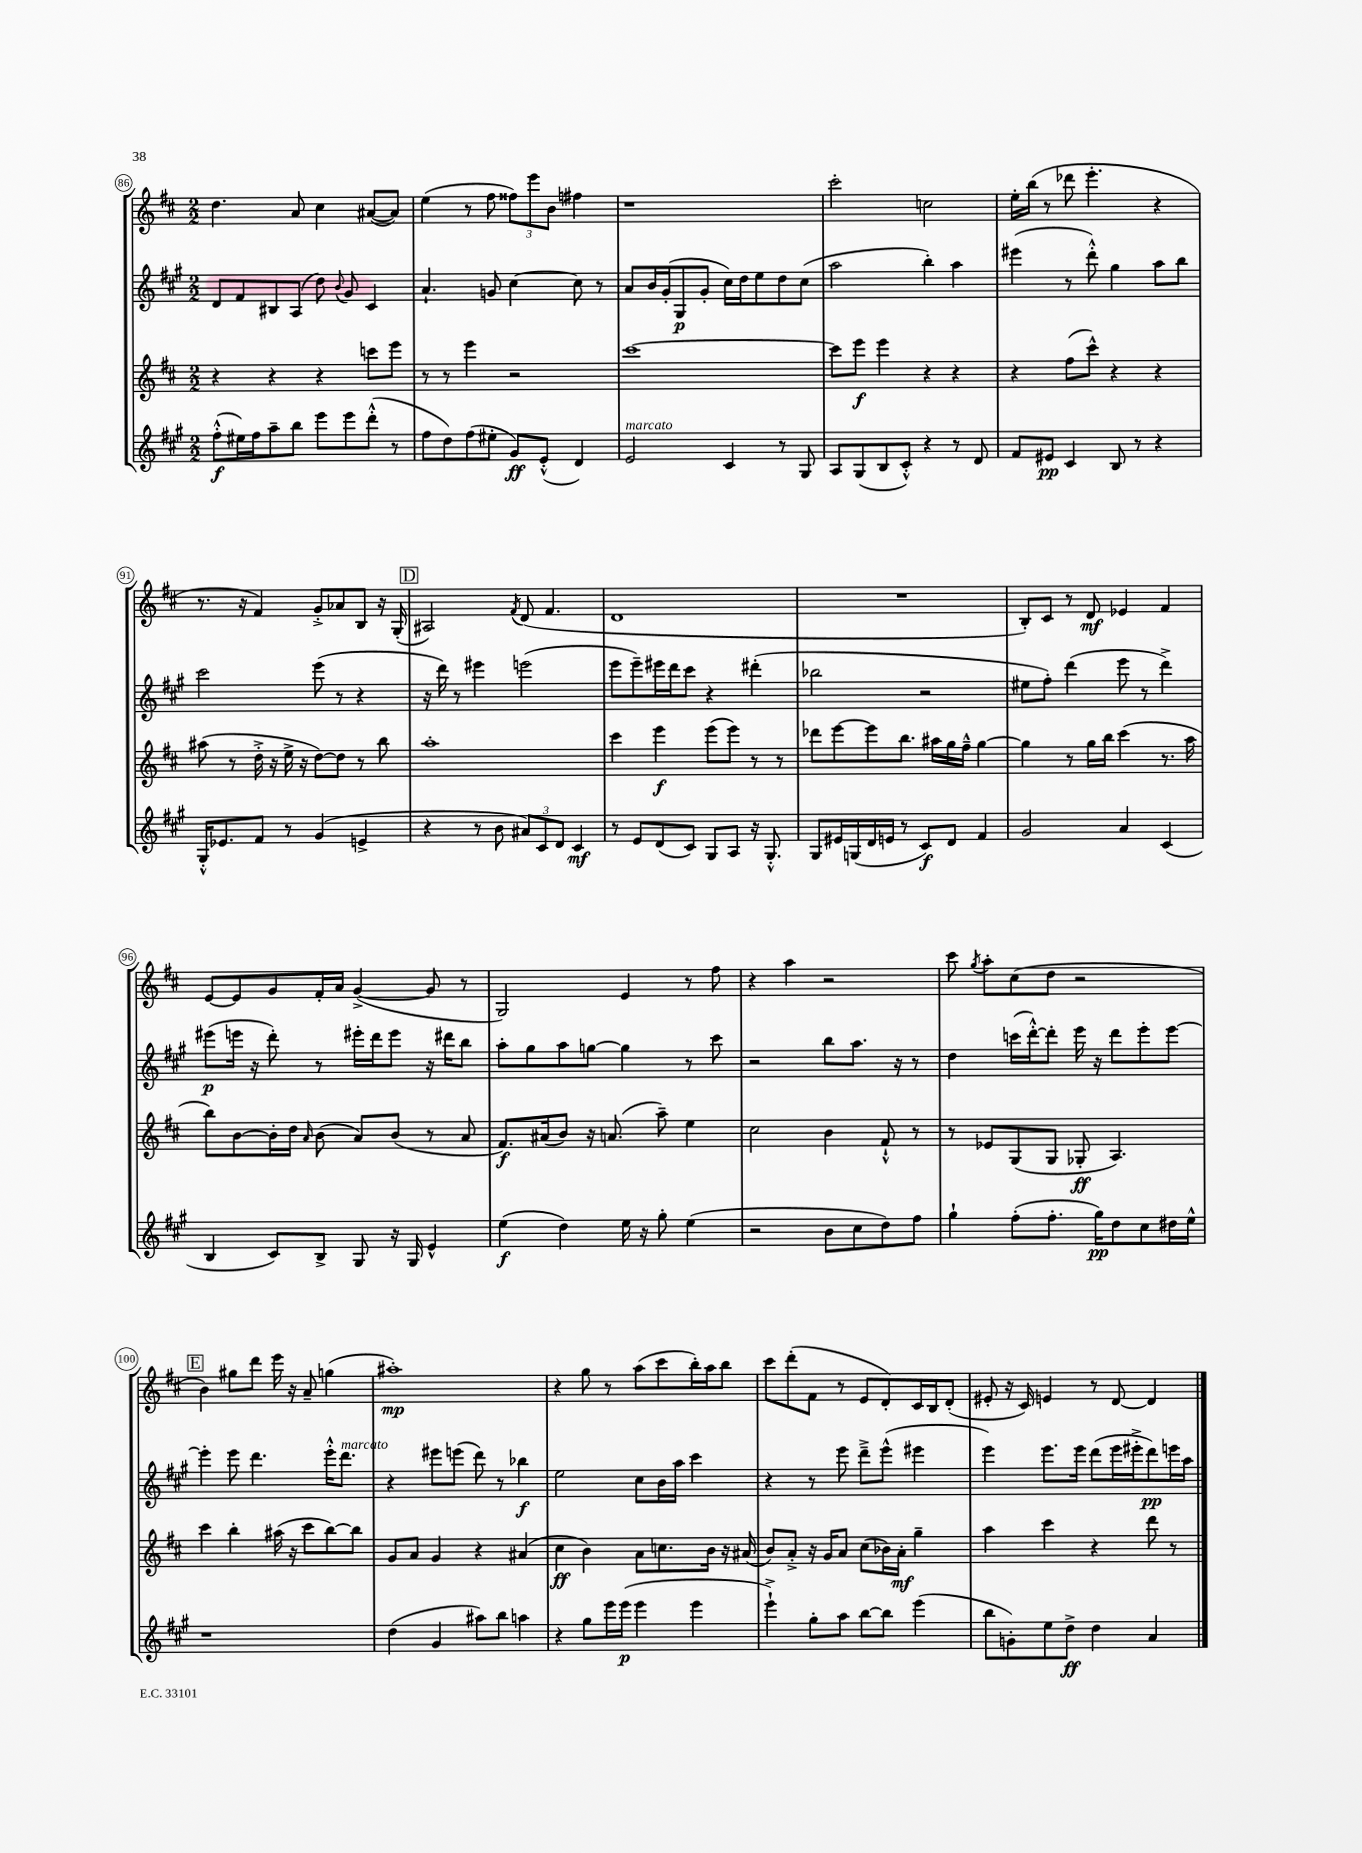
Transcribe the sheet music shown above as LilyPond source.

<<
\new StaffGroup <<
\new Staff = "s0" {
    \clef treble \key d \major \numericTimeSignature \time 2/2
    \autoBeamOff d''4. a'8 cis''4 ais'8[~( ais'8]) |
    e''4( r8 fis''8 \tuplet 3/2 { fisis''8[) e'''8 b'8] } fis''4 |
    r1 |
    cis'''2-. c''2 |
    e''16[-. b''16]( r8 des'''8 e'''4.-. r4 |
    r8. r16 fis'4) g'8[-.-> aes'8 b8] r16 g16-.( |
    \mark \markup { \box "D" } ais2) \acciaccatura { fis'8 } d'8( fis'4. |
    d'1 |
    R1 |
    b8[-.) cis'8] r8 d'8\mf ees'4 fis'4 |
    e'8[~ e'8 g'8 fis'16-. a'16] g'4~->( g'8 r8 |
    g2) e'4 r8 fis''8 |
    r4 a''4 r2 |
    cis'''8 \acciaccatura { g''8 } a''8[-. cis''8( d''8] r2 |
    \mark \markup { \box "E" } b'4) gis''8[ d'''8] e'''16 r16 a'8-- g''4( |
    ais''1-.\mp) |
    r4 g''8 r8 a''8[( cis'''8 b''16-.) a''16 b''8] |
    cis'''8[ d'''8-.( fis'8] r8 e'8[ d'8-.) cis'16 b16 d'8]-.( |
    eis'8-. r16 cis'16) e'4 r8 d'8~ d'4 \bar "|." |
}
\new Staff = "s1" {
    \clef treble \key a \major \numericTimeSignature \time 2/2
    \autoBeamOff d'8[ fis'8 bis8 a8]( d''8) \appoggiatura { b'8 } gis'8 cis'4 |
    a'4.-! g'8 cis''4~ cis''8 r8 |
    a'8[ b'16 gis'16-.( gis8\p gis'8]-. cis''16[) d''16 e''8 d''8 cis''8]( |
    a''2 b''4-.) a''4 |
    eis'''4( r8 d'''8-.-^) gis''4 a''8[ b''8] |
    cis'''2 e'''8( r8 r4 |
    \mark \markup { \box "D" } r16 d'''16) r8 eis'''4 e'''2( |
    e'''8[ e'''8--) eis'''16 d'''16 cis'''8] r4 dis'''4-.( |
    bes''2 r2 |
    eis''8[ fis''8]-.) d'''4( e'''8 r8 d'''4->) |
    eis'''8[\p( e'''16] r16 d'''8-.) r8 eis'''16[-. d'''16 eis'''8] r16 dis'''16[ b''8] |
    a''8[-. gis''8 a''8 g''8]~ g''4 r8 cis'''8 |
    r2 b''8[ a''8.] r16 r8 |
    d''4 c'''16[( d'''16~-.-^) d'''8]-. e'''16 r16 d'''8[ e'''8-. e'''8]~ |
    \mark \markup { \box "E" } e'''4-. e'''8 d'''4. e'''16[-.-^ d'''8.]^\markup { \italic "marcato" } |
    r4 eis'''8[ e'''8]( d'''8) r8 bes''4\f |
    e''2 cis''8[ b'16 a''16] cis'''4 |
    r4 r8 e'''8 d'''8[---> e'''8]-^( eis'''4 |
    e'''4) e'''8.[ e'''16] d'''8[( e'''16 eis'''16-.-> d'''8\pp) e'''16 a''16] \bar "|." |
}
\new Staff = "s2" {
    \clef treble \key d \major \numericTimeSignature \time 2/2
    \autoBeamOff r4 r4 r4 c'''8[ e'''8] |
    r8 r8 e'''4 r2 |
    cis'''1~ |
    cis'''8[ e'''8]\f e'''4 r4 r4 |
    r4 fis''8[( cis'''8]-^) r4 r4 |
    ais''8( r8 d''16-.-> r16 e''16-> r16 d''8[~) d''8] r8 b''8 |
    \mark \markup { \box "D" } a''1-. |
    cis'''4 e'''4\f e'''8[( e'''8]) r8 r8 |
    des'''8[ e'''8~ e'''8 b''8.] ais''16[ g''16 fis''16]---^ g''4~ |
    g''4 r8 g''16[ b''16] cis'''4( r8. a''16 |
    b''8[) b'8~ b'16-. d''16] \grace { a'16 } b'8( a'8[) b'8]( r8 a'8 |
    fis'8.[\f) ais'16( b'8]) r16 a'8.( a''8--) e''4 |
    cis''2 b'4 fis'8-!-^ r8 |
    r8 ees'8[ g8( g8] ges8-.\ff a4.) |
    \mark \markup { \box "E" } cis'''4 b''4-. ais''16( r16 cis'''8[ b''8~) b''8] |
    g'8[ a'8] g'4 r4 ais'4( |
    cis''4\ff b'4) a'8[ c''8. b'16] r16 ais'16( |
    b'8[) a'8]-.-> r16 g'16[ a'8] cis''8[( bes'16) a'16]-.\mf g''4-- |
    a''4 cis'''4 r4 d'''8 r8 \bar "|." |
}
\new Staff = "s3" {
    \clef treble \key a \major \numericTimeSignature \time 2/2
    \autoBeamOff fis''8[-.-^\f( eis''16) fis''16 a''8-- b''8] e'''8[ e'''8 d'''8]-.-^( r8 |
    fis''8[ d''8) fis''8( eis''8]-. gis'8[\ff) e'8]-.-^( d'4) |
    e'2^\markup { \italic "marcato" } cis'4 r8 gis8 |
    a8[ gis8( b8 cis'8]-.-^) r4 r8 d'8 |
    fis'8[ eis'8]\pp cis'4 b8 r8 r4 |
    gis16[-.-^ ees'8. fis'8] r8 gis'4( e'4-> |
    \mark \markup { \box "D" } r4 r8 b'8 \tuplet 3/2 { ais'8[) cis'8 d'8] } cis'4\mf |
    r8 e'8[ d'8( cis'8]) gis8[ a8] r16 gis8.-.-^ |
    gis8[ eis'16 g16( d'16 e'16] r8 cis'8[\f) d'8] fis'4 |
    gis'2 a'4 cis'4( |
    b4 cis'8[) b8]-> gis8 r16 gis16 e'4-^ |
    e''4\f( d''4) e''16 r16 gis''8-. e''4( |
    r2 b'8[ cis''8 d''8) fis''8] |
    gis''4-! fis''8[-.( fis''8.]-. gis''16[\pp) d''8 cis''8 dis''16 e''16]-^ |
    \mark \markup { \box "E" } r1 |
    d''4( gis'4 ais''8[) b''8] a''4 |
    r4 gis''8[ e'''16 e'''16]\p( e'''4 e'''4 |
    e'''4-!->) gis''8[-. a''8] b''8[~ b''8] e'''4( |
    b''8[ g'8-.) e''8 d''8]->\ff d''4 a'4 \bar "|." |
}
>>
>>
\layout { \context { \Score currentBarNumber = #86 \override BarNumber.stencil = #(make-stencil-circler 0.1 0.3 ly:text-interface::print) } }
